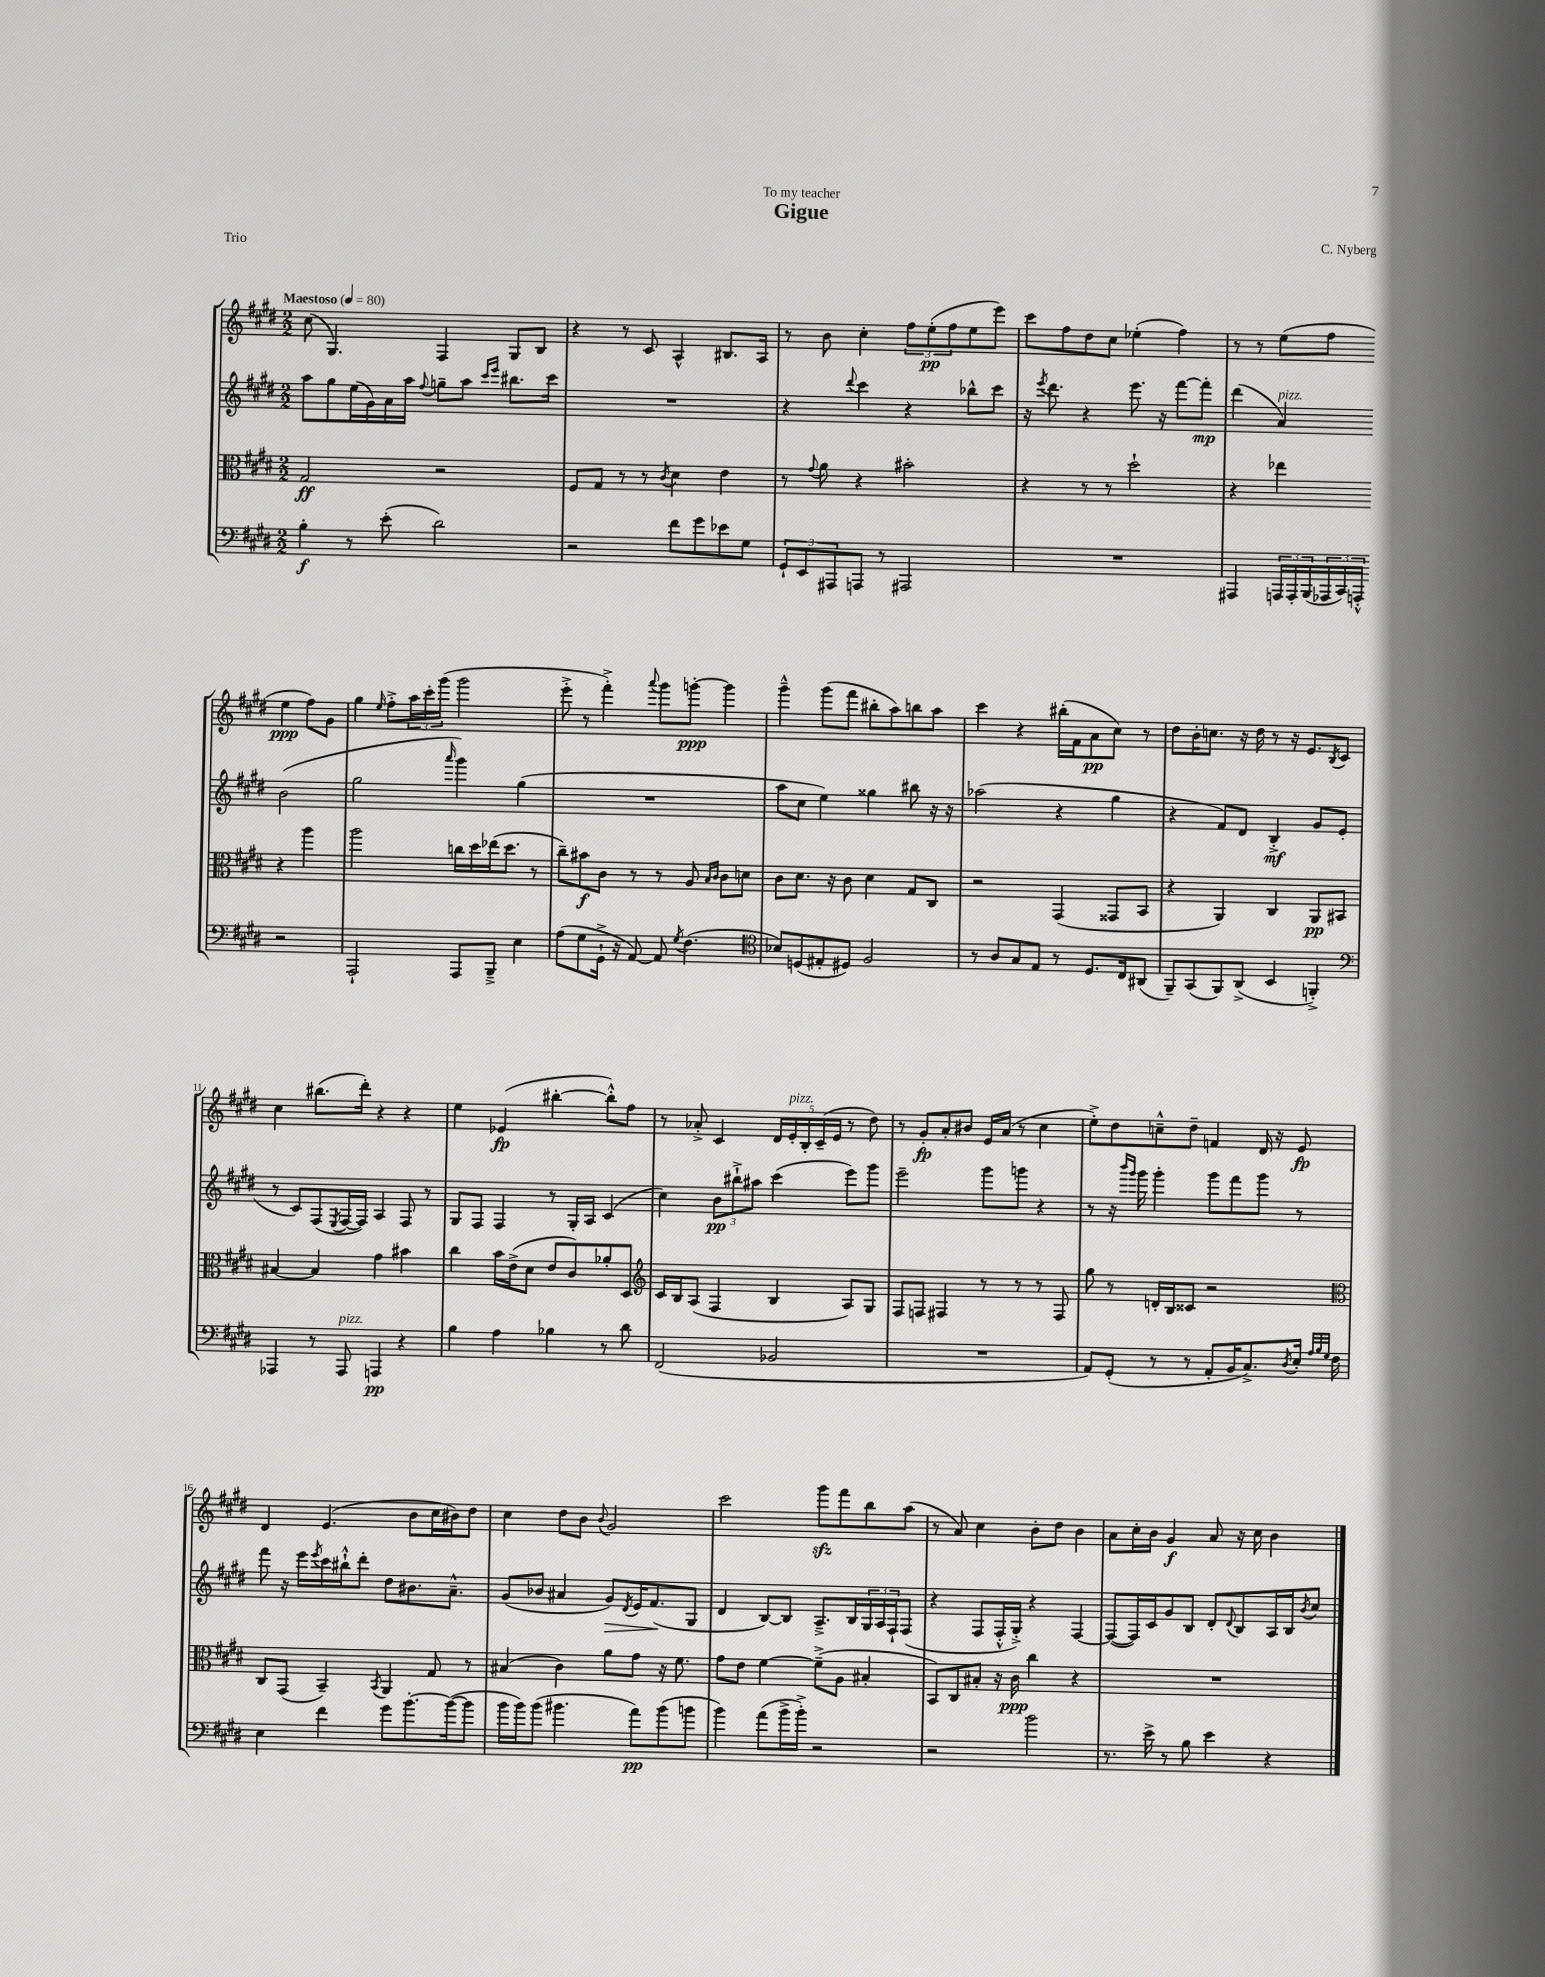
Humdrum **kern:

**kern	**kern	**kern	**kern
*staff4	*staff3	*staff2	*staff1
*clefF4	*clefC3	*clefG2	*clefG2
*k[f#c#g#d#]	*k[f#c#g#d#]	*k[f#c#g#d#]	*k[f#c#g#d#]
*M2/2	*M2/2	*M2/2	*M2/2
*MM80	*MM80	*MM80	*MM80
4B'	2G#	8aa	(8cc#
.	.	8gg#	4.G#)
8r	.	(16ee	.
.	.	16g#)	.
(8e'	.	16a	.
.	.	16aa	.
.	.	8qqff#	.
2d#)	2r	8gg~	4F#
.	.	8aa	.
.	.	16qqccc#	.
.	.	16qqeee	.
.	.	8.bb#	8G#
.	.	.	8B
.	.	16ccc#	.
=	=	=	=
2r	8F#	1r	4r
.	8G#	.	.
.	8r	.	8r
.	8r	.	8c#
.	8qc#	.	.
8f#	4d#	.	4A^^
8g#	.	.	.
8e-	4e	.	8.B#
8G#	.	.	.
.	.	.	16A
=	=	=	=
12GG#`	8r	4r	8r
12EE	.	.	.
.	8qqg#	.	.
.	8a	.	8b
12AAA#	.	.	.
.	.	8qqddd#	.
8AAA	4r	4ccc#	4cc#'
8r	.	.	.
2AAA#	2b#'	4r	12ff#
.	.	.	(12ee'
.	.	.	12ff#
.	.	8bb-^^	8ee
.	.	8ccc#	8eee)
=	=	=	=
1r	4r	16r	8ccc#
.	.	8qeee	.
.	.	8.ddd#	.
.	.	.	8ff#
.	8r	4r	8dd#
.	8r	.	8cc#
.	2dd#`	8.eee	(4ee-'
.	.	16r	.
.	.	[8fff#	4ff#)
.	.	8fff#']	.
=	=	=	=
4AAA#	4r	(4ddd#	8r
.	.	.	8r
24AAA	4ee-	4a)	(8ee
24AAA'	.	.	.
(24BBB	.	.	.
24AAA-	.	.	8ff#
24CC#)	.	.	.
24AAA'^^	.	.	.
2r	4r	(2b	4ee
.	4aa	.	8ff#)
.	.	.	8g#
=	=	=	=
2AAA`	2aa	2gg#	4gg#
.	.	.	16qqee
.	.	.	8ff#'^
.	.	.	24aa
.	.	.	24ccc#'
.	.	.	(24ggg#
.	.	16qqaaa	.
8AAA	16cc	4ggg#)	2ggg#
.	16dd#	.	.
8BBB~^	(16ee-	.	.
.	8.dd#	.	.
4E	.	(4gg#	.
.	8r	.	.
=	=	=	=
(8A	8cc#~)	1r	8eee'^
8G#	8b#	.	8r
16GG#`^	8c#	.	4fff#'^)
16r	.	.	.
[8AA)	8r	.	.
.	.	.	8qqaaa
8AA]	8r	.	8ggg#
8qG#	.	.	.
(4.F#	8A	.	[8ggg'
.	16qqB	.	.
.	16qqc#	.	.
.	8c#	.	4ggg]
.	8d	.	.
=	=	=	=
*clefC4	*	*	*
8B-)	8c#	8aa	4ggg#~^^
(8D	8.d#	8cc#	.
8E#'	.	4ee)	(8ggg#
.	16r	.	.
8D#)	8c#	.	8fff#
2F#	4d#	4gg##	8bb#'
.	.	.	8aa)
.	8G#	8bb#	8bb
.	8C#	16r	8aa
.	.	16r	.
=	=	=	=
8r	2r	(2aa-	4ccc#
8A	.	.	.
8G#	.	.	4r
8E	.	.	.
8r	(4GG#	4r	(16bb#'
.	.	.	16f#
8.D#	.	.	8a
.	8GG##	4gg#	8cc#)
16C#	.	.	.
(8AA#	8BB	.	8r
=	=	=	=
8FF#~)	4r	4r	8dd#
(8GG#	.	.	16b'
.	.	.	8.cc
8FF#)	4AA)	8f#)	.
(8AA^	.	8d#	16r
.	.	.	16dd#
4BB	4C#	4B'^	8r
.	.	.	16r
.	.	.	8.e
4FF'^)	8AA	8g#	.
.	.	.	8qB
.	8BB#	(8e	8c#
=	=	=	=
*clefF4	*	*	*
4AAA-	[4B#	8r	4cc#
.	.	8c#)	.
8r	4B#]	(8F#	(8.bb#
.	.	8qE	.
8AAA-	.	[16F#	.
.	.	16F#])	16ddd#')
4AAA	4g#	4A	4r
4r	4b#	8F#	4r
.	.	8r	.
=	=	=	=
4B	4cc#	8G#	4ee
.	.	8F#	.
4A	16b	4F#	(4e-
.	(16e^	.	.
.	8d#	.	.
4B-	8e	8r	[4bb#'
.	8c#)	16G#'	.
.	.	16A	.
8r	8a-'	(4c#	8bb#'^^])
8d#	8D#	.	8ff#
=	=	=	=
*	*clefG2	*	*
(2FF#	16c#	4cc#)	8r
.	16B	.	.
.	(8A	.	8a-'^
.	4F#	12b	4c#
.	.	12bb#`^	.
.	.	12aa#	.
2BB-	4B	(4ccc#	20d#
.	.	.	20e'
.	.	.	20B'
.	.	.	(20c#~
.	.	.	20e
.	8A)	8eee)	8r
.	8G#	8ggg#	8dd#)
=	=	=	=
1r	8F#	2eee~	8r
.	8F	.	8g#'
.	4F#	.	8a'
.	.	.	8b#
.	8r	8ggg#	16e
.	.	.	(16a
.	8r	8ggg	8r
.	8r	4r	4cc#
.	8F#	.	.
=	=	=	=
8AA)	8gg#	8r	8ee'^)
(8GG#'	8r	16r	8dd#
.	.	16qqbbb	.
.	.	16qqggg#	.
.	.	16ggg#	.
8r	16d'	4ggg#'	8cc~^^
.	16B	.	.
8r	8c##	.	8dd#~
8AA'	2r	8ggg#	4f
16BB	.	8fff#	.
8.C#^)	.	.	.
.	.	8ggg#	16d#
.	.	.	16r
8qD#	.	.	.
16E'	.	8r	8e
32qqA	.	.	.
32qqB	.	.	.
32qqG#	.	.	.
16F#	.	.	.
=	=	=	=
*	*clefC3	*	*
4E	8C#	8fff#	4d#
.	(8GG#	16r	.
.	.	16eee	.
.	.	8qeee	.
4f#	4BB~)	16ccc#	(4.e
.	.	16bb#`^^	.
.	.	8ddd#'	.
.	8qBB	.	.
8g#	4AA	8dd#	.
[8.b'	.	8.b#	8b
.	8G#	.	16cc#
(16b_	.	8.a~^^	16b#)
8b]	8r	.	8dd#
=	=	=	=
16b	(4B#	(8g#	4cc#
16b)	.	.	.
(8b	.	8b-	.
4.b#	4c#)	4a#	8dd#
.	.	.	8b
.	.	.	8qqb
.	8a	8g#)	2g#
.	.	8qd#	.
8a)	8g#	16e	.
.	.	(8.f#	.
(8b#	16r	.	.
.	8.f#	.	.
8b	.	8G#	.
=	=	=	=
4b)	8g#	4d#	2ccc#
.	8e	.	.
(8a	[4f#	[8B)	.
16b^	.	8B]	.
16b'^)	.	.	.
2r	(8f#~^]	8.A~^	8ggg#
.	8A	.	8fff#
.	.	16B	.
.	4B#'	24G#	8bb
.	.	24A	.
.	.	24F#`	.
.	.	(8F#	(8aa
=	=	=	=
2r	8BB)	4r	8r
.	8C#	.	8a)
.	8B#'	8F#	4cc#
.	16r	16F#'^^	.
.	16c#	16G#'^)	.
2b	4cc#	4r	8b'
.	.	.	8dd#
.	4r	[4F#	4b
=	=	=	=
8.r	1r	(8F#_	8a
.	.	16F#])	16cc#'
16e^	.	16c#	16b
8r	.	8g#	4g#
8B	.	8B	.
4e	.	8d#'	8a
.	.	8qqd#	.
.	.	8B	16r
.	.	.	16cc#
4r	.	16A	4b
.	.	16B	.
.	.	8qb	.
.	.	8cc#	.
==	==	==	==
*-	*-	*-	*-
